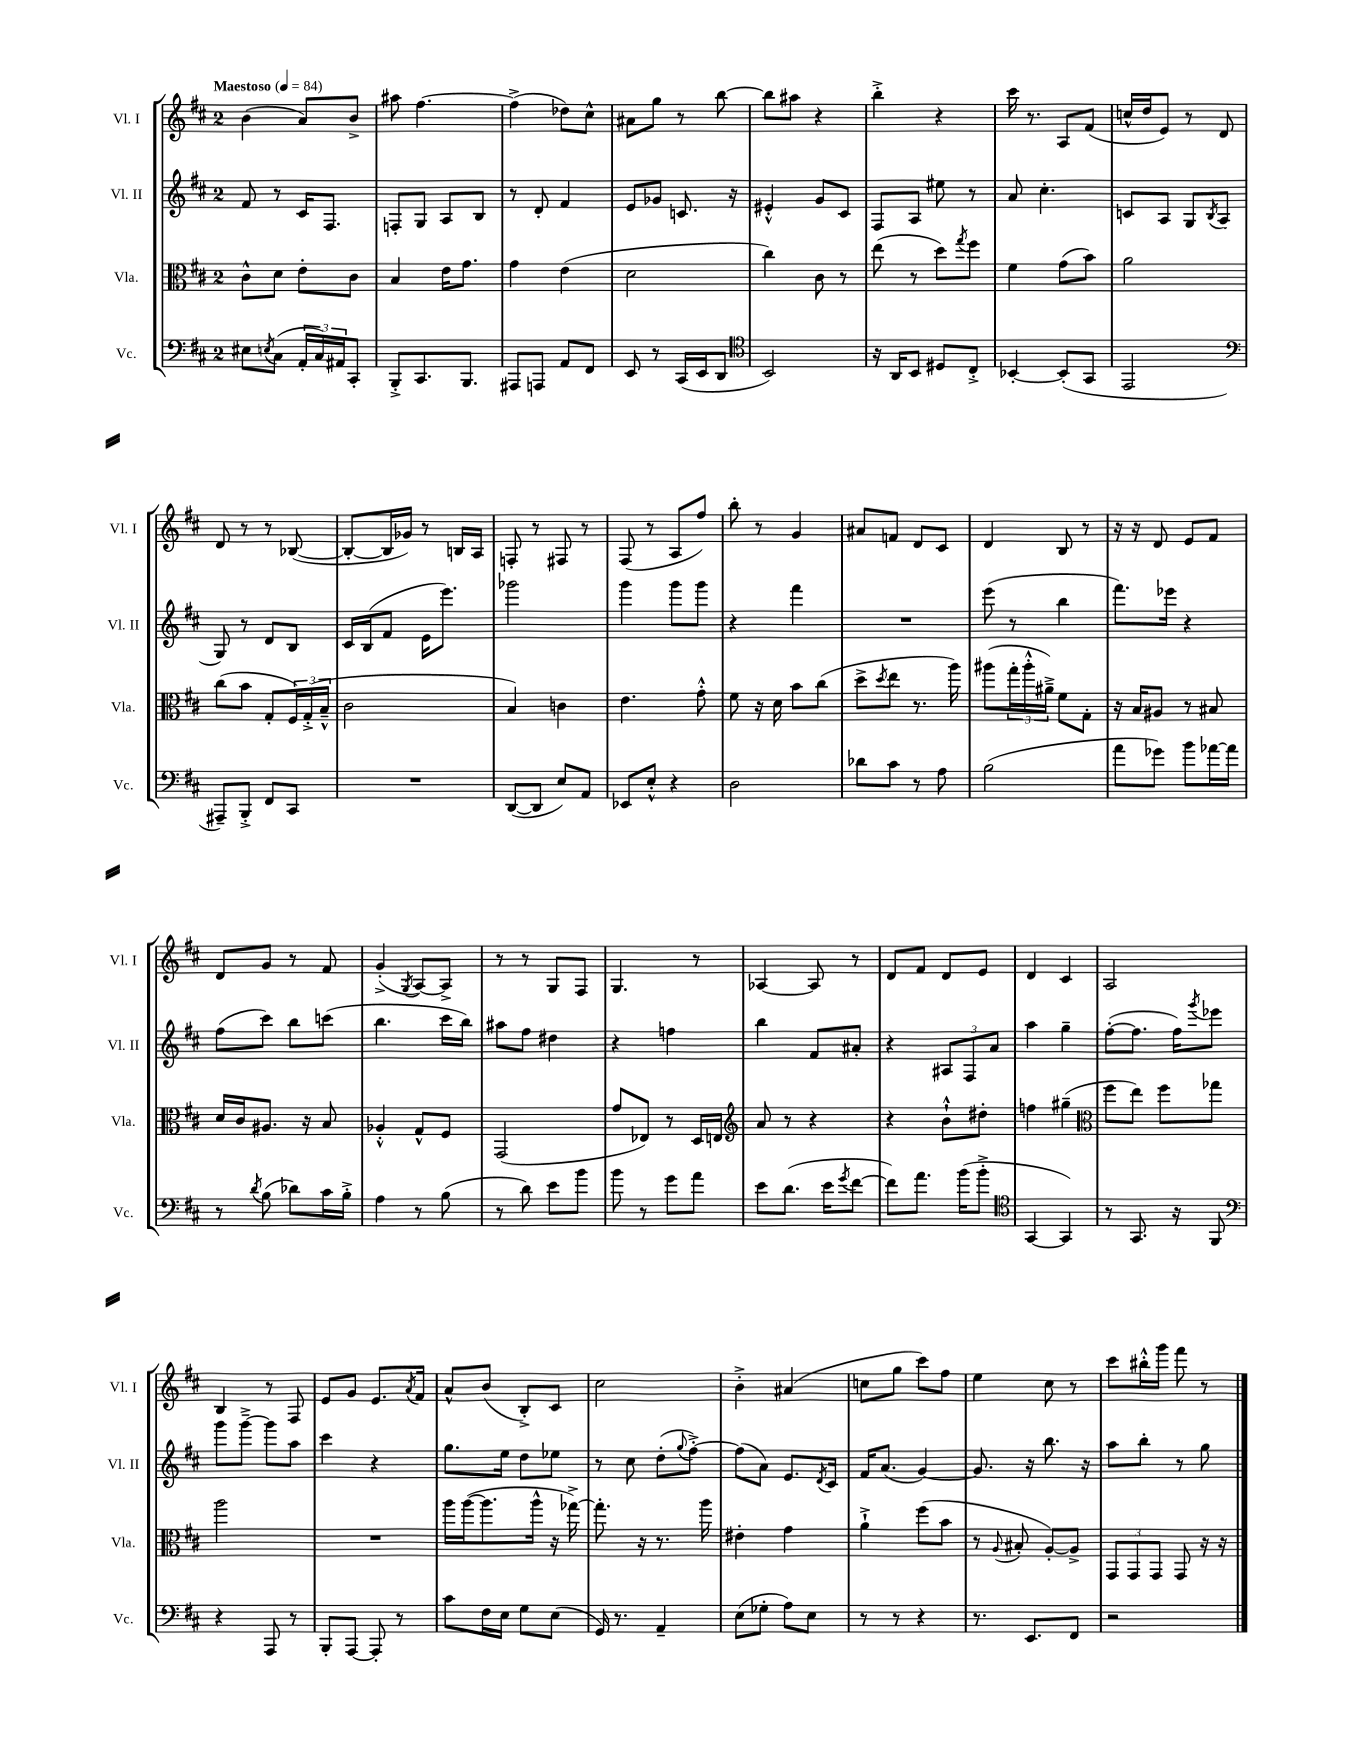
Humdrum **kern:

**kern	**kern	**kern	**kern
*part4	*part3	*part2	*part1
*staff4	*staff3	*staff2	*staff1
*I"Vc.	*I"Vla.	*I"Vl. II	*I"Vl. I
*I'Vc.	*I'Vla.	*I'Vl. II	*I'Vl. I
*clefF4	*clefC3	*clefG2	*clefG2
*k[f#c#]	*k[f#c#]	*k[f#c#]	*k[f#c#]
*M2/4	*M2/4	*M2/4	*M2/4
*MM84	*MM84	*MM84	*MM84
=1	=1	=1	=1
!	!	!	!LO:TX:a:B:t=Maestoso
8E#X\L	8c#^^\L	8f#/	(4b\
8qEn/	.	.	.
(8C#\J	8d\J	8r	.
24AA'/LL	8e'\L	16c#/KL	8a/L)
24C#/)	.	.	.
.	.	8.F#/J	.
24AA#X/J	.	.	.
8CC#'/J	8c#\J	.	8b^/J
=2	=2	=2	=2
8BBB'^/L	4B/	8Fn'/L	8aa#X\
8.CC#/	.	8G/J	[4.ff#\
.	16e\KL	8A/L	.
8.BBB/J	8.g\J	.	.
.	.	8B/J	.
=3	=3	=3	=3
8AAA#X/L	4g\	8r	(4ff#^\]
8AAAn/J	.	8d'/	.
8AA/L	(4e\	4f#/	8dd-X\L)
8FF#/J	.	.	8cc#^^\J
=4	=4	=4	=4
8EE/	2d\	8e/L	8a#X\L
8r	.	8g-X/J	8gg\J
(16CC#/LL	.	8.cn/	8r
16EE/J	.	.	.
8DD/J	.	.	[8bb\
.	.	16r	.
=5	=5	=5	=5
*clefC4	*	*	*
2BB/)	4cc#\)	4e#X'^^/	8bb\L]
.	.	.	8aa#X\J
.	8c#\	8g/L	4r
.	8r	8c#/J	.
=6	=6	=6	=6
16r	(8ee\	8F#/L	4bb'^\
16AA/KL	.	.	.
8BB/J	8r	8A/J	.
8D#X/L	8dd\L)	8ee#X\	4r
.	8qgg/	.	.
8C#'^/J	8ff#\J	8r	.
=7	=7	=7	=7
[4BB-X'/	4f#\	8a/	16ccc#\
.	.	.	8.r
.	.	4.cc#'\	.
(8BB-'/L]	(8g\L	.	8A/L
8GG/J	8b\J)	.	(8f#/J
=8	=8	=8	=8
2EE/	2a\	8cn/L	16ccn^^/LL
.	.	.	16dd/J
.	.	8A/J	8e/J)
.	.	8G/L	8r
.	.	8qB/	.
.	.	(8A/J	8d/
!!LO:LB:g=z
=9	=9	=9	=9
*clefF4	*	*	*
8AAA#X~/L)	(8cc#\L	8G/)	8d/
8BBB'^/J	8b\J	8r	8r
8FF#/L	8G'/L	8d/L	8r
8CC#/J	24F#/L)	8B/J	([8B-X/
.	(24G'^/	.	.
.	24B~^^/JJ	.	.
=10	=10	=10	=10
2r	2c#\	16c#/LL	8B-'/L_
.	.	(16B/J	.
.	.	8f#/J	16B-/L]
.	.	.	16g-X/JJ)
.	.	16e\KL	8r
.	.	8.eee\J)	.
.	.	.	16Bn/LL
.	.	.	16A/JJ
=11	=11	=11	=11
([8DD/L	4B/)	2ggg-X\	8Fn'/
8DD/J]	.	.	8r
8E/L)	4cn\	.	8F#X/
8AA/J	.	.	8r
=12	=12	=12	=12
8EE-X/L	4.e\	4ggg\	(8F#/
8E'^^/J	.	.	8r
4r	.	8ggg\L	8A/L
.	8g'^^\	8ggg\J	8ff#/J)
=13	=13	=13	=13
2D\	8f#\	4r	8bb'\
.	16r	.	8r
.	16d\	.	.
.	8b\L	4fff#\	4g/
.	(8cc#\J	.	.
=14	=14	=14	=14
8d-X\L	8dd^\L	2r	8a#X/L
.	8qdd/	.	.
8c#\J	8ee\J	.	8fn/J
8r	8.r	.	8d/L
8A\	.	.	8c#/J
.	16aa\)	.	.
=15	=15	=15	=15
(2B\	(8aa#X\L	(8eee\	4d/
.	24gg'\L	8r	.
.	24aa#'^^\	.	.
.	24a#X~^\JJ)	.	.
.	8f#\L	4bb\	8B/
.	8G'\J	.	8r
=16	=16	=16	=16
8a\L	16r	8.fff#\L)	16r
.	16B/KL	.	16r
8g-X\J)	8A#X/J	.	8d/
.	.	16eee-X\Jk	.
8b\L	8r	4r	8e/L
[16a-X\L	8B#X/	.	8f#/J
16a-\JJ]	.	.	.
!!LO:LB:g=z
=17	=17	=17	=17
8r	16d/LL	(8ff#\L	8d/L
.	16c#/J	.	.
8qd/	.	.	.
(8B\	8.A#X/J	8ccc#\J)	8g/J
8d-X\L)	.	8bb\L	8r
.	16r	.	.
16c#\L	8B/	(8cccn\J	8f#/
16B'^\JJ	.	.	.
=18	=18	=18	=18
4A\	4A-X'^^/	4.bb\	(4g'^/
.	.	.	8qG/
8r	8G^^/L	.	[8A/L)
(8B\	8F#/J	16ccc#\LL	8A^/J]
.	.	16bb\JJ)	.
=19	=19	=19	=19
8r	(2GG/	8aa#X\L	8r
8d\)	.	8ff#\J	8r
8e\L	.	4dd#X\	8G/L
8b\J	.	.	8F#/J
=20	=20	=20	=20
8b\	8g/L	4r	4.G/
8r	8E-X/J)	.	.
8g\L	8r	4ffn\	.
8a\J	16D/LL	.	8r
.	16En/JJ	.	.
=21	=21	=21	=21
*	*clefG2	*	*
8e\L	8a/	4bb\	[4A-X/
(8.d\J	8r	.	.
.	4r	8f#/L	8A-/]
16e\KL	.	.	.
8qg/	.	.	.
[8f#\J	.	8a#X'/J	8r
=22	=22	=22	=22
8f#\L])	4r	4r	8d/L
8.a\J	.	.	8f#/J
.	8b`^^\L	12A#X/L	8d/L
(16b\KL	.	.	.
.	.	12F#/	.
8b'^\J	8dd#X'\J	.	8e/J
.	.	12a/J	.
=23	=23	=23	=23
*clefC4	*	*	*
[4GG/	4ffn\	4aa\	4d/
4GG/])	(4gg#X~\	4gg~\	4c#/
=24	=24	=24	=24
*	*clefC3	*	*
8r	8ff#\L	([8ff#'\L	2A/
8.GG/	8ee\J)	8.ff#\J]	.
.	8ff#\L	.	.
16r	.	16ff#\KL)	.
.	.	8qggg/	.
8FF#/	8gg-X\J	8eee-X\J	.
!!LO:LB:g=z
=25	=25	=25	=25
*clefF4	*	*	*
4r	2aa\	8ggg\L	4B/
.	.	[8ggg~^\J	.
8AAA/	.	8ggg\L]	8r
8r	.	8aa\J	8F#/
=26	=26	=26	=26
8BBB'/L	2r	4ccc#\	8e/L
[8AAA/J	.	.	8g/J
8AAA'/]	.	4r	8.e/L
8r	.	.	.
.	.	.	8qa/
.	.	.	16f#/Jk
=27	=27	=27	=27
8c#\L	16aa\LL	8.gg\L	8a^^/L
.	([16aa\J	.	.
16F#\L	8.aa\]	.	(8b/J
16E\JJ	.	16ee\Jk	.
8G\L	.	8dd\L	8B'^/L)
.	16aa^^\Jk	.	.
(8E\J	16r	8ee-X\J	8c#/J
.	[16gg-X^\)	.	.
=28	=28	=28	=28
16GG/)	8.gg-'\]	8r	2cc#\
8.r	.	.	.
.	.	8cc#\	.
.	16r	.	.
4AA~/	8.r	(8dd'\L	.
.	.	8qqgg/	.
.	.	[8ff#'^\J)	.
.	16aa\	.	.
=29	=29	=29	=29
(8E\L	4e#X'\	(8ff#\L]	4b'^\
8G-X'\J	.	8a\J)	.
8A\L)	4g\	8.e/L	(4a#X/
8E\J	.	.	.
.	.	8qd/	.
.	.	16c#/Jk	.
=30	=30	=30	=30
8r	4a`^\	16f#/KL	8ccn\L
.	.	(8.a/J	.
8r	.	.	8gg\J
4r	(8ff#\L	[4g/)	8ccc#\L)
.	8b\J	.	8ff#\J
=31	=31	=31	=31
8.r	8r	8.g/]	4ee\
.	8qqA/	.	.
.	8B#X'/	.	.
8.EE/L	.	16r	.
.	[8A'/L)	8.bb\	8cc#\
8FF#/J	8A^/J]	.	8r
.	.	16r	.
=32	=32	=32	=32
2r	12GG/L	8aa\L	8ccc#\L
.	12GG/	.	.
.	.	8bb'\J	16bb#X'^^\L
.	12GG/J	.	.
.	.	.	16ggg\JJ
.	8GG/	8r	8fff#\
.	16r	8gg\	8r
.	16r	.	.
==	==	==	==
*-	*-	*-	*-
